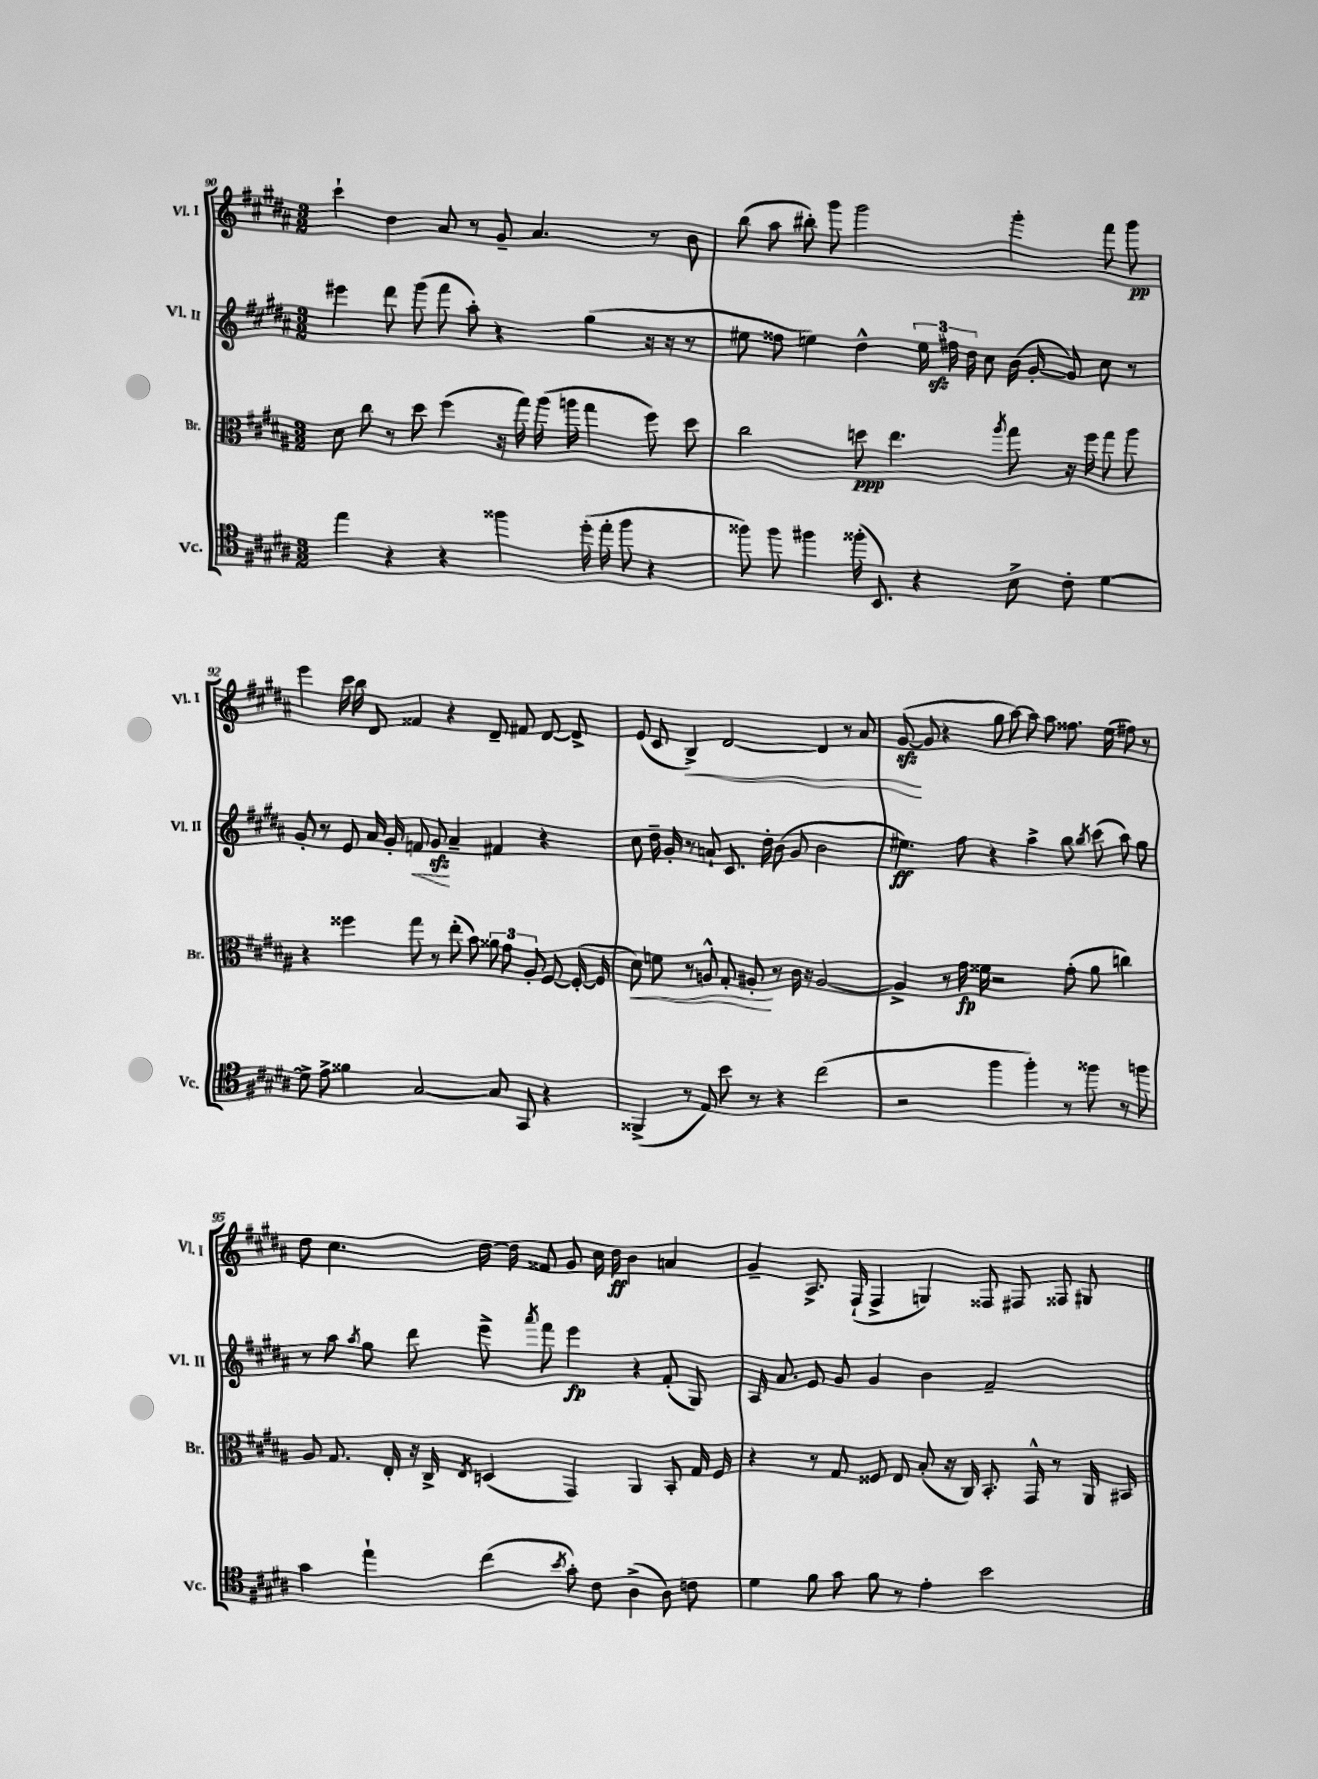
<<
\new StaffGroup <<
\new Staff = "s0" \with { instrumentName = "Vl. I" shortInstrumentName = "Vl. I" } {
    \clef treble \key b \major \numericTimeSignature \time 3/2
    \autoBeamOff cis'''4-! dis''4 ais'8 r8 gis'8-- ais'4. r8 b'8 |
    b''8( ais''8 bis''8-.) gis'''8 gis'''2 gis'''4-. fis'''8 gis'''8\pp |
    e'''4 cis'''16 b''16 dis'8 fisis'4 r4 dis'8-- fis'8 dis'8~ dis'8-> |
    e'8( cis'8 b4->\<) dis'2~ dis'4 r8 ais'8 |
    gis'8~\sfz\!( gis'8 r4 gis''8 ais''8~) ais''8 ais''8 fisis''8. e''16( fis''8) r8 |
    dis''8 cis''4. dis''16~ dis''16 fisis'8 gis'8 cis''16 dis''16\ff b'4 a'4 |
    gis'4-- ais8.-> fis16-!( fis4-> g4) fisis8 fis8 fisis8 gis8 \bar "|." |
}
\new Staff = "s1" \with { instrumentName = "Vl. II" shortInstrumentName = "Vl. II" } {
    \clef treble \key b \major \numericTimeSignature \time 3/2
    \autoBeamOff eis'''4 dis'''8 gis'''8( fis'''8 ais''8-.) r4 gis''4( r16 r16 r8 |
    eis''8 fisis''8 e''4) dis''4-^ \tuplet 3/2 { e''16 fis''16\sfz dis''16 } cis''8 b'16( gis'16~-. gis'8) cis''8 r8 |
    gis'8-. r8 e'8 ais'16 gis'16-. f'8\< gis'8\sfz\! ais'4-- fis'4 r4 |
    cis''8 dis''16-- gis'16-. r8 a'8-! cis'8. dis''16-. b'8( gis'8 b'2 |
    eis''4.\ff) fis''8 r4 ais''4-> b''8 \acciaccatura { b''8 } cis'''8( ais''8) gis''8 |
    r8 ais''8 \acciaccatura { ais''8 } gis''8 dis'''8 e'''8-> \acciaccatura { ais'''8 } fis'''8 e'''4\fp r4 fis'8-.( gis8) |
    ais16 ais'8. e'8 gis'8 gis'4 b'4 fis'2-- \bar "|." |
}
\new Staff = "s2" \with { instrumentName = "Br." shortInstrumentName = "Br." } {
    \clef alto \key b \major \numericTimeSignature \time 3/2
    \autoBeamOff dis'8 cis''8 r8 dis''8 fis''4( r16 gis''16) ais''16( a''16 gis''4 fis''8) dis''8 |
    cis''2 d''8\ppp e''4. \acciaccatura { ais''8 } gis''8 r16 fis''16 gis''8 ais''8 |
    r4 fisis''4 gis''8 r8 e''8-.( b'8) \tuplet 3/2 { aisis'8 gis'8 ais8-. } fis8~ fis16~-.( fis16 |
    dis'8\<) f'8 r8 a8-^ gis8-. ais8-.\! r8 cis'16 r16 ais2~ |
    ais4-> r8 gis'16\fp fisis'16 r2 gis'8-.( ais'8 c''4) |
    ais8 gis8. e16-. r16 cis16-> \acciaccatura { e8 } d4( gis,4) ais,4 b,8-. gis16 fis16 |
    r4 r8 gis8 fisis8 e8 b8-.( r16 cis16) b,8.-. gis,16-^ r8 ais,16 bis,16 \bar "|." |
}
\new Staff = "s3" \with { instrumentName = "Vc." shortInstrumentName = "Vc." } {
    \clef tenor \key b \major \numericTimeSignature \time 3/2
    \autoBeamOff e''4 r4 r4 fisis''4 dis''16-.( e''16-. fisis''8 r4 |
    fisis''8) fisis''8 fis''4 fisis''16-.( b,8.) r4 b8-> cis'8-. dis'4~ |
    dis'8-> e'8-> fisis'4 gis2~ gis8 gis,8 r4 |
    fisis,4->( r8 e8) b'8 r8 r4 cis''2( |
    r2 fis''4 fis''4-.) r8 fisis''8 r8 f''8 |
    gis'4 e''4-! cis''4( \acciaccatura { b'8 } gis'8-.) cis'8 ais4->( ais8) c'8 |
    dis'4 fis'8 gis'8 fis'8 r8 e'4-. b'2 \bar "|." |
}
>>
>>
\layout { \context { \Score currentBarNumber = #90 } }
